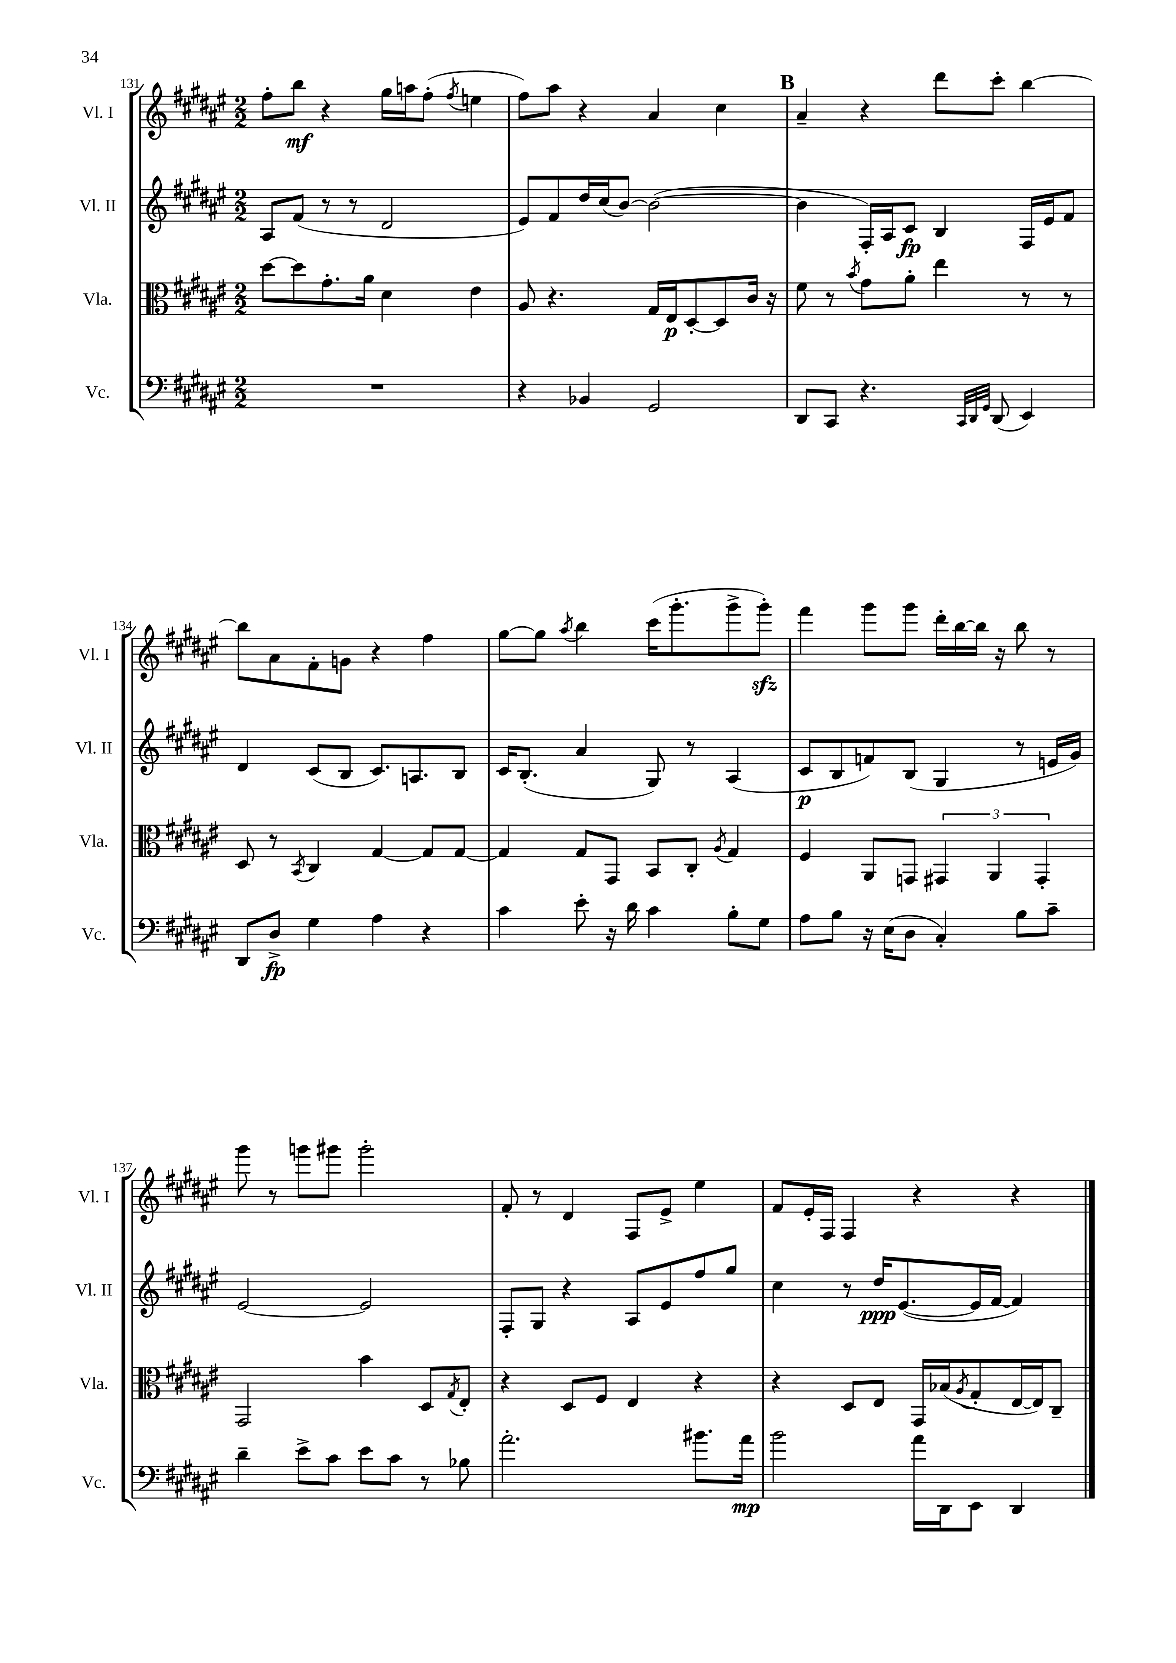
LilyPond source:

<<
\new StaffGroup <<
\new Staff = "s0" \with { instrumentName = "Vl. I" shortInstrumentName = "Vl. I" } {
    \clef treble \key fis \major \numericTimeSignature \time 2/2
    fis''8-. b''8\mf r4 gis''16 a''16 fis''8-.( \acciaccatura { fis''8 } e''4 |
    fis''8) ais''8 r4 ais'4 cis''4 |
    \mark \markup { \bold "B" } ais'4-- r4 dis'''8 cis'''8-. b''4~ |
    b''8 ais'8 fis'8-. g'8 r4 fis''4 |
    gis''8~ gis''8 \acciaccatura { ais''8 } b''4 cis'''16( gis'''8.-. gis'''8-> gis'''8-.\sfz) |
    fis'''4 gis'''8 gis'''8 dis'''16-. b''16~ b''16 r16 b''8 r8 |
    gis'''8 r8 g'''8 gis'''8 gis'''2-. |
    fis'8-. r8 dis'4 fis8 eis'8-> eis''4 |
    fis'8 eis'16-. fis16 fis4 r4 r4 \bar "|." |
}
\new Staff = "s1" \with { instrumentName = "Vl. II" shortInstrumentName = "Vl. II" } {
    \clef treble \key fis \major \numericTimeSignature \time 2/2
    ais8 fis'8( r8 r8 dis'2 |
    eis'8) fis'8 dis''16 cis''16( b'8~) b'2~( |
    \mark \markup { \bold "B" } b'4 fis16-.) ais16 cis'8\fp b4 fis16 eis'16 fis'8 |
    dis'4 cis'8( b8 cis'8.) a8. b8 |
    cis'16 b8.-.( ais'4 gis8) r8 ais4( |
    cis'8\p b8 f'8) b8( gis4 r8 e'16 gis'16) |
    eis'2~ eis'2 |
    fis8-. gis8 r4 ais8 eis'8 fis''8 gis''8 |
    cis''4 r8 dis''16\ppp eis'8.~( eis'16 fis'16~ fis'4) \bar "|." |
}
\new Staff = "s2" \with { instrumentName = "Vla." shortInstrumentName = "Vla." } {
    \clef alto \key fis \major \numericTimeSignature \time 2/2
    dis''8~ dis''8 gis'8.-. ais'16 dis'4 eis'4 |
    ais8 r4. gis16 eis16\p dis8~-. dis8 cis'16 r16 |
    \mark \markup { \bold "B" } fis'8 r8 \acciaccatura { b'8 } gis'8 ais'8-. eis''4 r8 r8 |
    dis8 r8 \acciaccatura { b,8 } cis4 gis4~ gis8 gis8~ |
    gis4 gis8 gis,8 b,8 cis8-. \acciaccatura { ais8 } gis4 |
    fis4 ais,8 g,8 \tuplet 3/2 { gis,4 ais,4 gis,4-. } |
    gis,2 b'4 dis8 \acciaccatura { gis8 } eis8-. |
    r4 dis8 fis8 eis4 r4 |
    r4 dis8 eis8 gis,16 bes16( \acciaccatura { ais8 } gis8-. eis16~ eis16) cis8-- \bar "|." |
}
\new Staff = "s3" \with { instrumentName = "Vc." shortInstrumentName = "Vc." } {
    \clef bass \key fis \major \numericTimeSignature \time 2/2
    R1 |
    r4 bes,4 gis,2 |
    \mark \markup { \bold "B" } dis,8 cis,8 r4. \grace { cis,32 dis,32 gis,32 } dis,8( eis,4) |
    dis,8 dis8->\fp gis4 ais4 r4 |
    cis'4 eis'8-. r16 dis'16 cis'4 b8-. gis8 |
    ais8 b8 r16 eis16( dis8 cis4-.) b8 cis'8-- |
    dis'4-- eis'8-> cis'8 eis'8 cis'8 r8 bes8 |
    ais'2.-. bis'8. ais'16\mp |
    b'2 ais'16 dis,16 eis,8 dis,4 \bar "|." |
}
>>
>>
\layout { \context { \Score currentBarNumber = #131 } }
